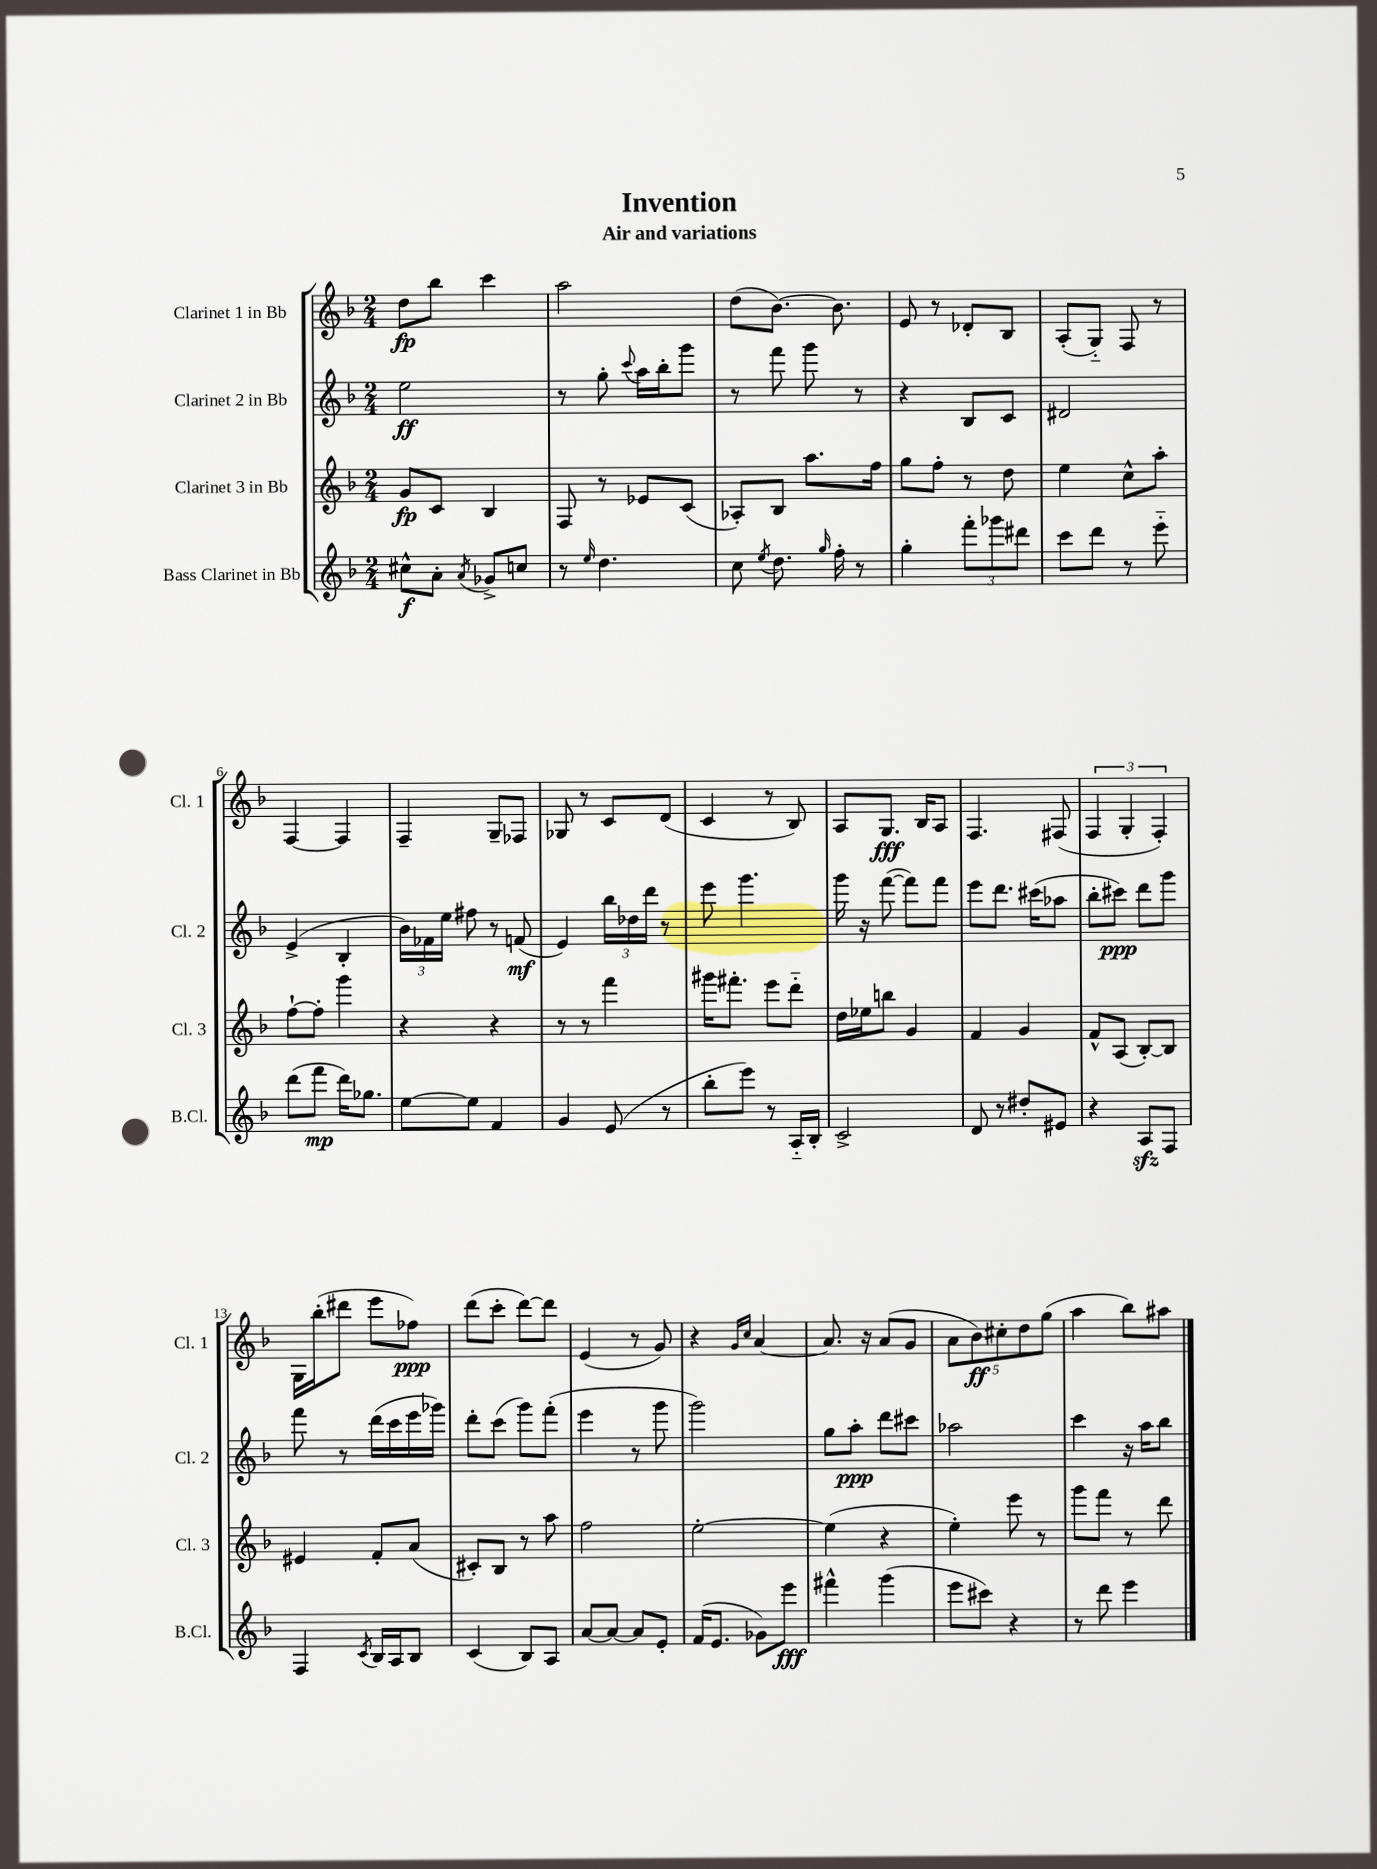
\header { title = "Invention" subtitle = "Air and variations" }
<<
\new StaffGroup <<
\new Staff = "s0" \with { instrumentName = "Clarinet 1 in Bb" shortInstrumentName = "Cl. 1" } {
    \clef treble \key f \major \numericTimeSignature \time 2/4
    \autoBeamOff d''8[\fp bes''8] c'''4 |
    a''2 |
    d''8[( bes'8.]~) bes'8. |
    e'8 r8 des'8[-. bes8] |
    a8[-.( g8]-_) f8 r8 |
    f4~ f4 |
    f4-- g8[-- fes8] |
    ges8 r8 c'8[ d'8]( |
    c'4 r8 bes8) |
    a8[ g8.]\fff bes16[ a8] |
    f4. fis8( |
    \tuplet 3/2 { f4 g4-. f4-.) } |
    g16[ bes''16-.( dis'''8] e'''8[ fes''8]\ppp) |
    d'''8[( c'''8]-. d'''8[~) d'''8] |
    e'4( r8 g'8) |
    r4 \grace { g'16[ c''16] } a'4~ |
    a'8. r16 a'8[( g'8] |
    \tuplet 5/4 { a'8[ bes'8\ff) cis''8-. d''8 g''8]( } |
    a''4 bes''8[) ais''8] \bar "|." |
}
\new Staff = "s1" \with { instrumentName = "Clarinet 2 in Bb" shortInstrumentName = "Cl. 2" } {
    \clef treble \key f \major \numericTimeSignature \time 2/4
    \autoBeamOff e''2\ff |
    r8 g''8-. \appoggiatura { c'''8 } a''16[ bes''16-. g'''8] |
    r8 f'''8 g'''8 r8 |
    r4 bes8[ c'8] |
    dis'2 |
    e'4->( bes4-. |
    \tuplet 3/2 { bes'16[) fes'16 e''16] } fis''8 r8 f'8\mf( |
    e'4) \tuplet 3/2 { bes''16[ des''16 d'''16] } r8 |
    e'''8 g'''4. |
    g'''16 r16 f'''8~( f'''8[) f'''8] |
    e'''8[ d'''8.] cis'''16[( aes''8] |
    bes''8[-. cis'''8]\ppp) d'''8[ g'''8] |
    f'''8 r8 d'''16[( c'''16 e'''16 ges'''16]) |
    d'''8[-. c'''8]( g'''8[) f'''8]-.( |
    e'''4 r8 g'''8 |
    g'''2) |
    g''8[ a''8]-.\ppp d'''8[ cis'''8] |
    aes''2 |
    c'''4 r16 a''16[ bes''8] \bar "|." |
}
\new Staff = "s2" \with { instrumentName = "Clarinet 3 in Bb" shortInstrumentName = "Cl. 3" } {
    \clef treble \key f \major \numericTimeSignature \time 2/4
    \autoBeamOff g'8[\fp c'8] bes4 |
    f8 r8 ees'8[ c'8]( |
    aes8[-.) bes8] a''8.[ f''16] |
    g''8[ f''8]-. r8 d''8 |
    e''4 c''8[-^ a''8]-. |
    f''8[~-! f''8]-. g'''4 |
    r4 r4 |
    r8 r8 f'''4 |
    gis'''16[ fis'''8.]-. e'''8[ d'''8]-_ |
    d''16[ ees''16 b''8] g'4 |
    f'4 g'4 |
    f'8[-^ a8]( bes8[~-.) bes8] |
    eis'4 f'8[-. a'8]( |
    cis'8[-.) bes8] r8 a''8 |
    f''2 |
    e''2~-. |
    e''4( r4 |
    e''4-.) e'''8 r8 |
    g'''8[ f'''8] r8 d'''8 \bar "|." |
}
\new Staff = "s3" \with { instrumentName = "Bass Clarinet in Bb" shortInstrumentName = "B.Cl." } {
    \clef treble \key f \major \numericTimeSignature \time 2/4
    \autoBeamOff cis''8[-^\f a'8]-. \acciaccatura { a'8 } ges'8[-> c''8] |
    r8 \grace { e''16 } d''4. |
    c''8 \acciaccatura { e''8 } d''8. \grace { g''16 } f''16-. r8 |
    g''4-. \tuplet 3/2 { f'''8[-. ges'''8 dis'''8] } |
    c'''8[ d'''8] r8 e'''8-_ |
    d'''8[( f'''8]\mp d'''16[) ges''8.] |
    e''8[~ e''8] f'4 |
    g'4 e'8( r8 |
    bes''8[-. e'''8]) r8 a16[-_ bes16]-. |
    c'2-> |
    d'8 r8 dis''8[-. eis'8] |
    r4 a8[\sfz f8] |
    f4 \acciaccatura { c'8 } bes16[ a16 bes8] |
    c'4( bes8[) a8] |
    a'8[~ a'8]~ a'8[ e'8]-. |
    f'16[( e'8.] ges'8[) e'''8]\fff |
    fis'''4-^ g'''4( |
    e'''8[ cis'''8]) r4 |
    r8 d'''8 e'''4 \bar "|." |
}
>>
>>
